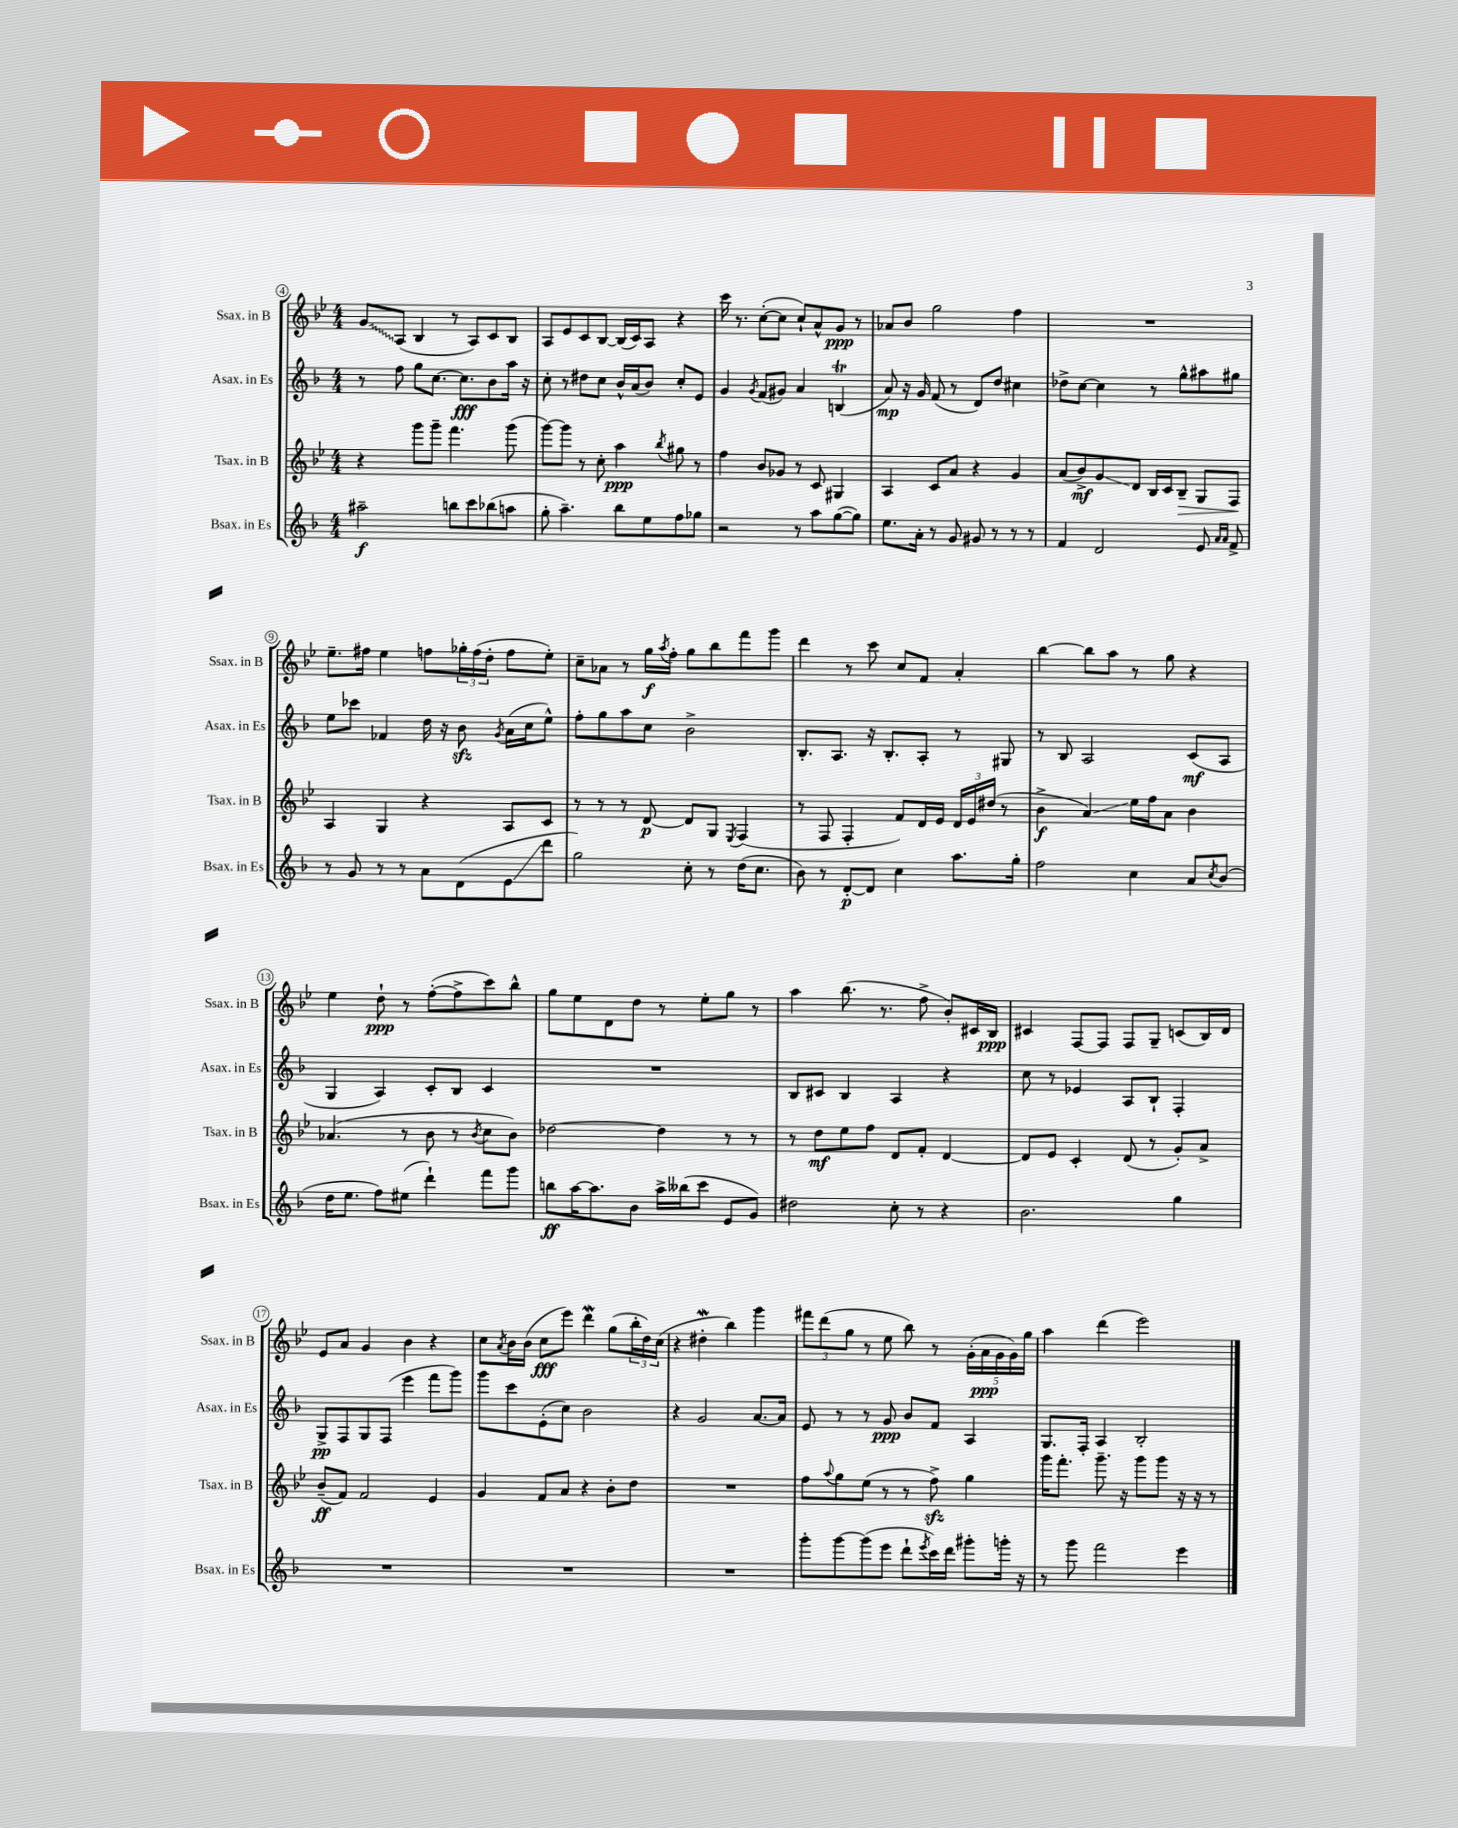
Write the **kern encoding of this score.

**kern	**kern	**kern	**kern
*staff4	*staff3	*staff2	*staff1
*clefG2	*clefG2	*clefG2	*clefG2
*k[b-]	*k[b-e-]	*k[b-]	*k[b-e-]
*M4/4	*M4/4	*M4/4	*M4/4
2aa#~	4r	8r	8g
.	.	8ff	(8A
.	8ggg	8gg	4B-
.	8ggg~	[8.cc	.
8bb	4.fff	.	8r
.	.	8.cc]	.
8ccc	.	.	8A)
(8bb-	.	8b-	8c
8aa	(8ggg	16aa	8B-
.	.	16r	.
=	=	=	=
8gg'	[8ggg)	8cc'	8A
4.aa~)	8ggg]	8r	8e-
.	8r	8dd#	8c
.	8cc'	8cc	[8B-
8bb-	4aa	16b-^^	(16B-]
.	.	(16a	16c)
8ee	.	8b-)	8A
.	8qbb-	.	.
8ff	8gg#	8cc'	4r
8gg-	8r	8e	.
=	=	=	=
2r	4ff	4g	16ccc
.	.	.	8.r
.	.	8qg	.
.	8b-	(8f	([8cc'
.	8g-	8g#)	8cc]
8r	8r	4a	8cc`)
8aa	8c	.	8a^^
([8gg	4G#	(4B	8g
8gg])	.	.	8r
=	=	=	=
8.ee	4A	8a)	8a-
.	.	16r	8b-
16a'	.	16g	.
8r	8c	(8f	2gg
8g	8a	8r	.
8g#	4r	8d)	.
8r	.	8dd	.
8r	4g	4cc#	4ff
8r	.	.	.
=	=	=	=
4f	(8a	8dd-^	1r
.	8b-^)	[8cc	.
2d	8g	4cc]	.
.	8d	.	.
.	16B-	8r	.
.	16c	.	.
.	8B-~	8gg^^	.
8e	8G	8aa#	.
16qqa	.	.	.
16qqa	.	.	.
8f^	8F	8gg#	.
=	=	=	=
8r	4A	8ee	8.ee-~
8g	.	8ccc-	.
.	.	.	16ff#
8r	4G	4f-	4ee-
8r	.	.	.
8a	4r	16dd	8ff
.	.	16r	.
(8d	.	8b-	24gg-'
.	.	.	(24ff
.	.	.	24dd'
.	.	8qg	.
8e	8A	(16a	8ff
.	.	16cc	.
8ddd	8c	8ee^^)	8ee-')
=	=	=	=
2gg)	8r	8ff'	8cc~
.	8r	8gg	8a-
.	8r	8aa	8r
.	[8d	8cc	16gg
.	.	.	8qaa
.	.	.	16ff'
8cc'	8d]	2b-^	8gg
8r	8G	.	8bb-
.	8qE-	.	.
(16dd	(4F	.	8fff
8.cc	.	.	.
.	.	.	8ggg
=	=	=	=
8b-)	8r	8.B-'	4ddd
8r	8F	.	.
.	.	8.A	.
[8d'	4F'	.	8r
8d]	.	16r	8ccc
.	.	8.B-'	.
4cc	8f)	.	8cc
.	16d	8A'	8f
.	16e-	.	.
8.aa	24d	8r	4a'
.	24e-	.	.
.	(24dd#	.	.
.	8r	8G#	.
16gg'	.	.	.
=	=	=	=
2ff	4b-^	8r	[4bb-
.	.	8B-	.
.	4a)	2A	8bb-]
.	.	.	8aa
4cc	16ee-	.	8r
.	16ff	.	.
.	8a	.	8gg
8a	4b-	(8c	4r
8qcc	.	.	.
(8b-	.	8A	.
=	=	=	=
16dd	(4.a-	4G	4ee-
8.ee	.	.	.
8ff)	.	4A)	8dd`
(8ee#	8r	.	8r
4ddd`)	8b-	8c'	([8ff'
.	8r	8B-	8ff^]
.	8qb-	.	.
8fff	8cc	4c	8ccc)
8ggg	8b-)	.	8bb-^^
=	=	=	=
8bb	[2dd-	1r	8gg
[16aa	.	.	8ee-
8.aa]	.	.	.
.	.	.	8d
8b-	.	.	8dd
16aa^	4dd-]	.	8r
(16bb--	.	.	.
8ccc	.	.	8ee-'
8e	8r	.	8gg
8g)	8r	.	8r
=	=	=	=
2dd#	8r	8B-	4aa
.	8dd	8c#	.
.	8ee-	4B-	(8.bb-
.	8ff	.	.
.	.	.	8.r
8cc'	8d	4A	.
8r	8f'	.	8ff^
4r	[4d	4r	8b-')
.	.	.	16c#
.	.	.	16B-
=	=	=	=
2.b-	8d]	8cc	4c#
.	8e-	8r	.
.	4c'	4e-	[8F
.	.	.	8F]
.	(8d	8A	8F
.	8r	8B-`	8G~
4gg	8g')	4F'	(8c
.	8a^	.	16B-)
.	.	.	16d
=	=	=	=
1r	(8b-~	8G^	8e-
.	8f)	8F	8a
.	2f	8G	4g
.	.	(8F	.
.	.	4eee	4b-
.	4e-	8fff	4r
.	.	8ggg)	.
=	=	=	=
1r	4g	8ggg	8cc
.	.	.	8qa
.	.	8ccc	16b-
.	.	.	(16b-
.	8f	(8e'	8cc
.	8a	8cc)	8eee-)
.	4r	2b-	4ddd
.	8b-'	.	(8gg
.	8dd	.	24bb-'
.	.	.	24dd)
.	.	.	(24cc
=	=	=	=
1r	1r	4r	4r
.	.	2g	4dd#'
.	.	.	4bb-)
.	.	[8.a	4ggg
.	.	16a]	.
=	=	=	=
8ggg'	8ff	8e	12fff#
.	.	.	(12ddd
.	8qqaa	.	.
[8ggg	8gg	8r	.
.	.	.	12gg
(8ggg]	(8ee-	8r	8r
8eee	8r	8g	8ee-
8ddd`	8r	8b-	8bb-)
8qeee	.	.	.
16ccc)	8ff^)	8f	8r
16ddd	.	.	.
8ggg#'	4gg	4A	(20g'
.	.	.	20a
.	.	.	20g
16ggg'	.	.	.
.	.	.	20g)
16r	.	.	.
.	.	.	20gg
=	=	=	=
8r	16ggg	8.G	4aa
.	8.fff'	.	.
8ggg	.	.	.
.	.	16F'	.
2fff	8.ggg~	4A	(4ddd
.	16r	.	.
.	8ggg	2B-'	2eee-)
.	8ggg	.	.
4eee	16r	.	.
.	16r	.	.
.	8r	.	.
==	==	==	==
*-	*-	*-	*-
